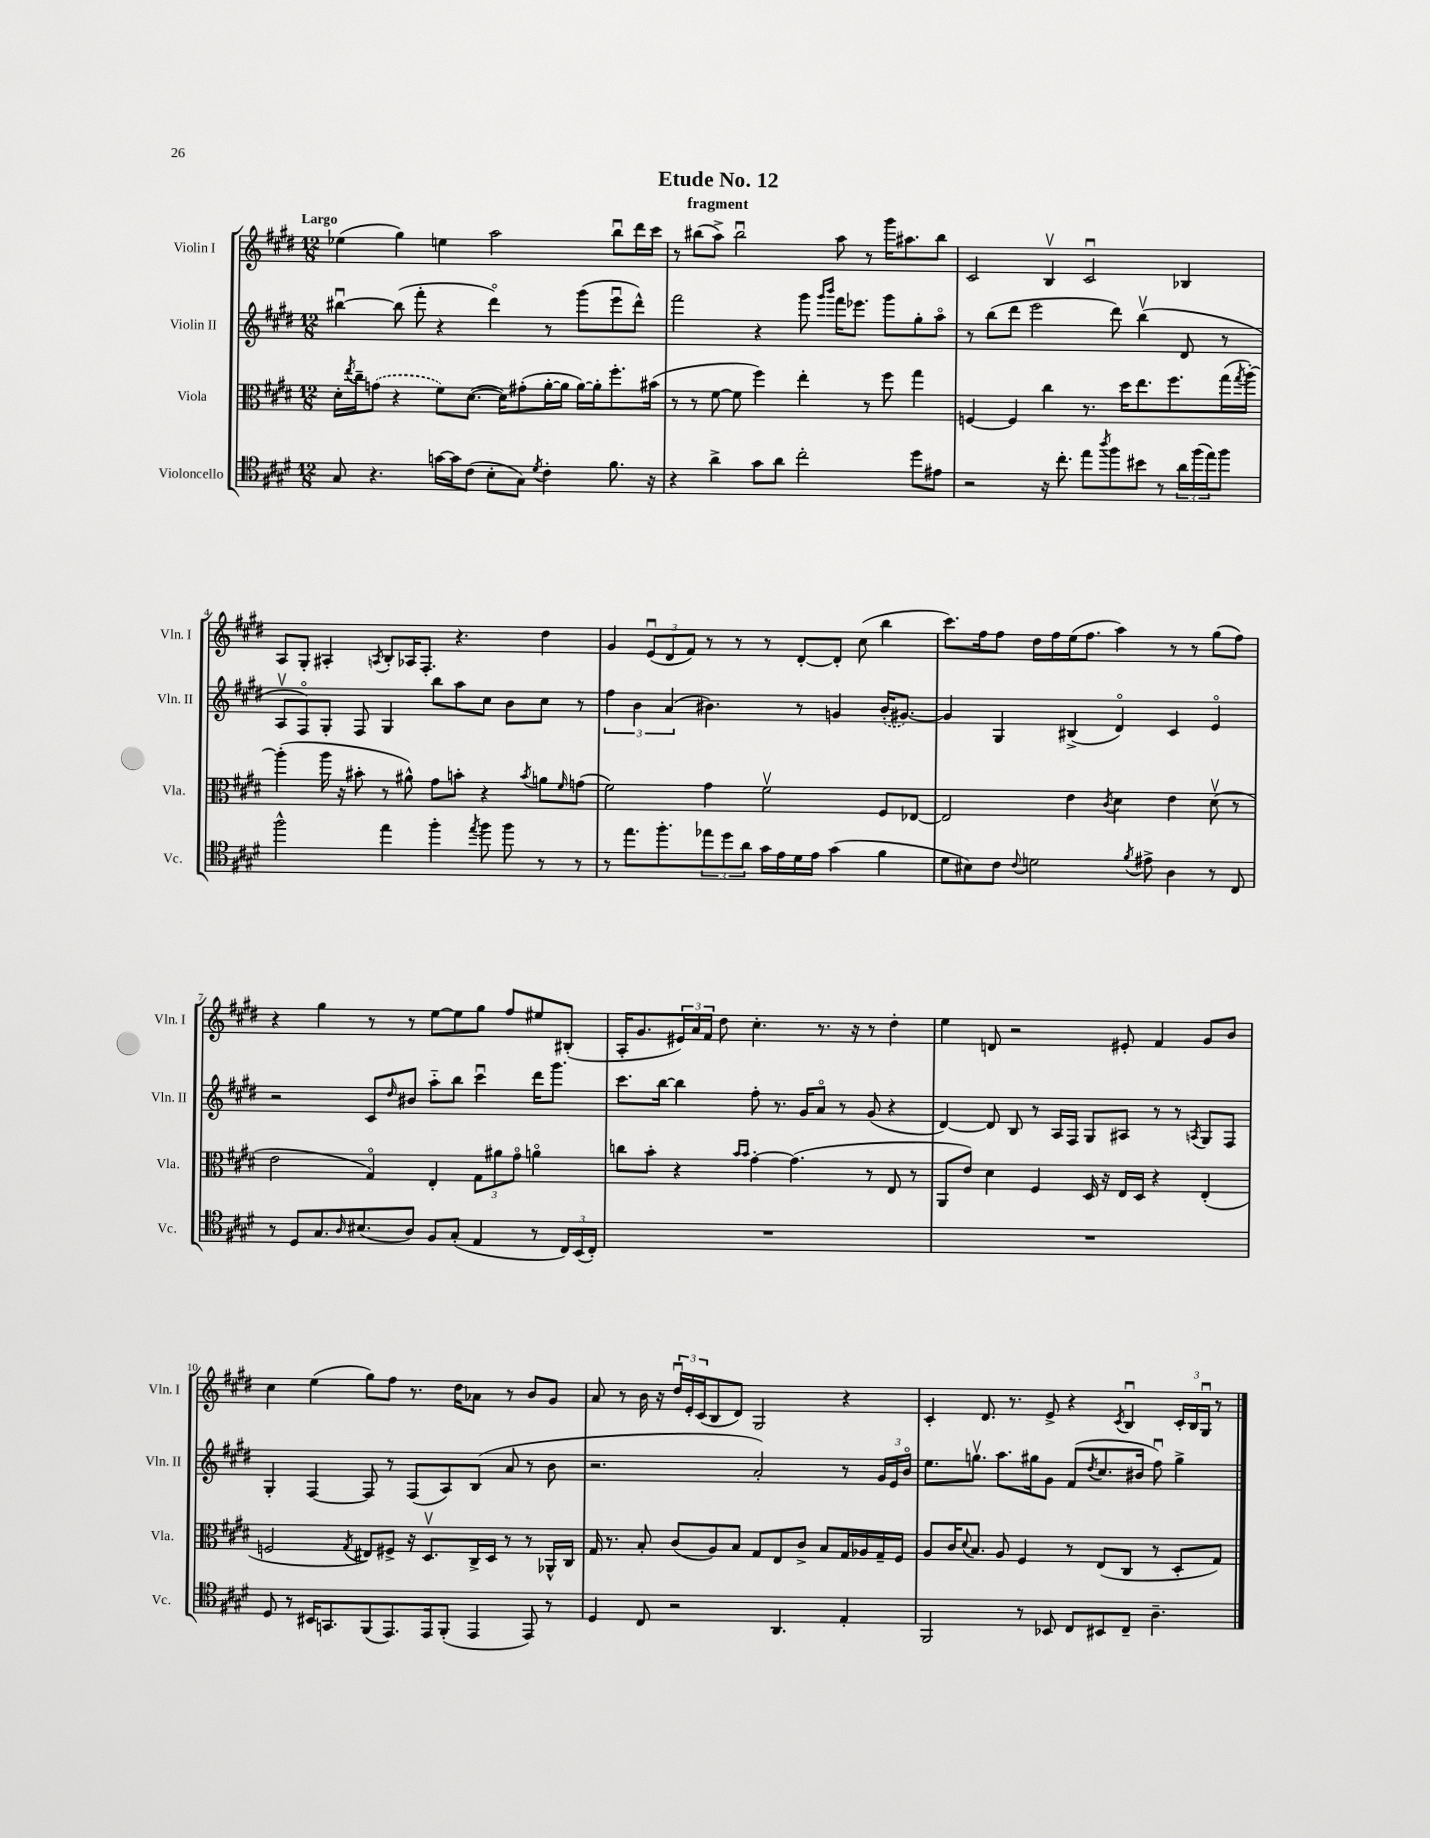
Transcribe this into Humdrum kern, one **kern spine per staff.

**kern	**kern	**kern	**kern
*part4	*part3	*part2	*part1
*staff4	*staff3	*staff2	*staff1
*I"Violoncello	*I"Viola	*I"Violin II	*I"Violin I
*I'Vc.	*I'Vla.	*I'Vln. II	*I'Vln. I
*clefC4	*clefC3	*clefG2	*clefG2
*k[f#c#g#d#]	*k[f#c#g#d#]	*k[f#c#g#d#]	*k[f#c#g#d#]
*M12/8	*M12/8	*M12/8	*M12/8
=1	=1	=1	=1
!	!	!	!LO:TX:a:B:t=Largo
8G#/	16d#'\LL	[4bb#Xu\	(4ee-X\
.	8qee/	.	.
.	16cc#~\J	.	.
4.r	(8gn\J	.	.
.	4r	(8bb#\]	4gg#\)
.	.	8fff#'\	.
[16gn\LL	8f#\L)	4r	4een\
16g\J]	.	.	.
(8c#\J	([8.d#\J	.	.
8B'\L	.	4ddd#\)	2aa\
.	16d#\KL])	.	.
8G#\J)	(8g#X'\	.	.
8qd#/	.	.	.
4c#'\	[16a'\L	8r	.
.	16a\JJ]	.	.
.	[16a\LL)	(8ggg#\L	.
.	16a'\J]	.	.
8.f#\	8.ff#'\	8eeeu\	8bbu\L
.	.	8ddd#^^\J)	16ddd#\L
16r	(16b#X\Jk	.	16ccc#\JJ
=2	=2	=2	=2
4r	8r	2fff#\	8r
.	8r	.	(8bb#X\L
4a^\	[8f#\	.	8aa^\J)
.	8f#\]	.	2bb#u\
8g#\L	4ff#\)	4r	.
8a\J	.	.	.
2cc#'\	4ee'\	8ggg#\	.
.	.	16qqggg#/LL	.
.	.	16qqbbb/JJ	.
.	.	16fff#\KL	8aa\
.	.	8.eee-X\J	.
.	8r	.	8r
.	8ff#\	8ggg#\L	16ggg#\KL
.	.	.	8.aa#X\
8dd#\L	4gg#\	8gg#'\	.
8e#X\J	.	8aa\J	8bb#\J
=3	=3	=3	=3
2r	[4Fn/	8r	2c#/
.	.	(8bb\L	.
.	4F/]	8ddd#\J	.
.	.	2eee\	.
16r	4cc#\	.	4Bv/
8.cc#'\	.	.	.
8ee\L	8.r	.	2c#u/
8qaa/	.	.	.
8ff#\	.	8ddd#\)	.
.	16dd#\KL	.	.
8b#X\J	8.ee\	(4bbv\	.
8r	.	.	.
.	8.ff#\	.	.
24a\LL	.	8d#/	4B-X/
(24ff#\	.	.	.
24ee\J)	.	.	.
8ff#\J	(16gg#\L	8r	.
.	8qgg#/	.	.
.	[16aa'\JJ)	.	.
!!LO:LB:g=z
=4	=4	=4	=4
2ff#^^\	(4aa'\]	8Av/L	8A/L
.	.	8F#/)	8G#'/J
.	16aa\	8G#'/J	4A#X'/
.	16r	.	.
.	8b#X'\	8F#/	.
.	.	.	8qAn/
4ee\	8r	4G#/	8B'/L
.	8a#X^^\)	.	16A-X/K
.	.	.	8.F#'/J
4ff#'\	8g#\L	8bb\L	.
.	8bn'\J	8aa\	4.r
8qee/	.	.	.
8ff#\	4r	8cc#\J	.
8ff#\	.	8b\L	.
.	8qb/	.	.
8r	8an\L	8cc#\J	4dd#\
.	16qqf#/	.	.
8r	(8gn\J	8r	.
=5	=5	=5	=5
8r	2f#\)	6ff#\	4g#/
8.ee\L	.	.	.
.	.	6b\	.
.	.	.	(12eu/L
8.ff#'\	.	.	.
.	.	(6a/	12d#/
.	.	.	12f#/J)
12ee-X\	4g#\	4.b#X\)	8r
12dd#\	.	.	.
.	.	.	8r
12a\J	.	.	.
16g#\LL	2f#v\	.	8r
16e\	.	.	.
16d#\	.	8r	[8d#'/L
16e\JJ	.	.	.
(4g#\	.	4gn/	8d#'/J]
.	.	.	(8cc#\
4f#\	8F#/L	(16b#'/KL	4bb\
.	.	[8.g#X/J)	.
.	[8E-X/J	.	.
=6	=6	=6	=6
8d#\L	2E-/]	4g#/]	8.ccc#\L)
8B#X\)	.	.	.
.	.	.	16ff#\k
8c#\J	.	4G#/	8ff#\J
8qqc#/	.	.	.
2dn\	.	.	16dd#\LL
.	.	.	16ff#\
.	4e\	(4B#X^/	(16ee\J
.	.	.	8.ff#\J
.	8qc#/	.	.
.	4d#\	4d#/)	4aa\)
8qf#/	.	.	.
8e#X^\	.	.	.
4A\	4e\	4c#/	8r
.	.	.	8r
8r	(8d#v\	4e/	(8gg#\L
8C#/	8r	.	8ff#\J)
!!LO:LB:g=z
=7	=7	=7	=7
8r	2e\	2r	4r
8D#/L	.	.	.
8.G#/	.	.	4gg#\
16qqA/	.	.	.
(8.B#X/	.	.	.
.	4G#/)	8c#/L	8r
.	.	16qqdd#/	.
8A/J)	.	8b#X/J	8r
8F#/L	4E'/	8aa\L	[8ee\L
(8G#'/J	.	8bb\J	8ee\]
4E/	12G#\L	4ccc#u\	8gg#\J
.	12a#X\	.	.
.	.	.	8ff#/L
.	12g#\J	.	.
8r	4an\	16ddd#\KL	8ee#X/
.	.	8.ggg#\J	.
24C#/LL)	.	.	(8B#X'/J
(24BB/	.	.	.
24C#'/JJ)	.	.	.
=8	=8	=8	=8
1.r	8ccn\L	8.ccc#\L	16A'/KL
.	.	.	8.g#/
.	8b'\J	.	.
.	.	[16bb\Jk	.
.	4r	4bb\]	24e#X/L)
.	.	.	24a/
.	.	.	24f#/JJ
.	.	.	8dd#\
.	16qqb/LL	.	.
.	16qqb/JJ	.	.
.	[4g#'\	8ff#'\	4.cc#'\
.	.	8.r	.
.	(4.g#\]	.	.
.	.	16g#/KL	.
.	.	8a/J	8.r
.	.	8r	.
.	.	.	16r
.	8r	(8g#/	8r
.	8E/	4r	4dd#'\
.	8r	.	.
=9	=9	=9	=9
1.r	8AA/L	[4d#/)	4ee\
.	8e/J)	.	.
.	4d#\	8d#/]	8dn/
.	.	8B/	2r
.	4F#/	8r	.
.	.	16A/LL	.
.	.	16F#/JJ	.
.	16D#/	8G#/L	.
.	16r	.	.
.	16E/LL	8A#X/J	8e#X'/
.	16D#/JJ	.	.
.	4r	8r	4f#/
.	.	8r	.
.	.	8qAn/	.
.	(4E'/	8G#/L	8g#/L
.	.	8F#/J	8b/J
!!LO:LB:g=z
=10	=10	=10	=10
8D#/	2Fn/	4G#'/	4cc#\
8r	.	.	.
16BB#X/KL	.	[4F#/	(4ee\
8.GGn/	.	.	.
.	8qG#/	.	.
(8FF#/	8E#X/L)	8F#/]	8gg#\L)
8.EE/)	8F#X^/J	8r	8ff#\J
.	16r	(8F#/L	8.r
16EE/k	8.D#v/L	.	.
(8FF#'/J	.	8A/)	.
.	.	.	16dd#\KL
4EE/	16C#^/L	(8B/J	8a-X\J
.	16D#/JJ	.	.
.	8r	8a/	8r
8EE/)	8r	8r	8b/L
8r	16AA-X^^/LL	8b\	8g#/J
.	16C#/JJ	.	.
=11	=11	=11	=11
4D#/	16G#/	2.r	8a/
.	8.r	.	.
.	.	.	8r
8C#/	8B'/	.	16b\
.	.	.	16r
2r	(8c#/L	.	24dd#u/LL
.	.	.	24e'/
.	.	.	(24c#/J
.	8A/)	.	8B/
.	8B/J	.	8d#/J)
.	8G#/L	2a'/)	2G#/
4.AA/	8E/	.	.
.	8c#^/J	.	.
.	8B/L	.	.
4E'/	16G#/L	8r	4r
.	16A-X/	.	.
.	16G#~/	24g#/LL	.
.	.	24e/	.
.	16F#/JJ	.	.
.	.	24b/JJ	.
=12	=12	=12	=12
2FF#/	8A/L	8.ee\L	4c#'/
.	16c#/K	.	.
.	8qqd#/	.	.
.	8.B/J	8.ggnv\J	.
.	.	.	8.d#/
.	8A/	8.aa\L	.
.	.	.	8.r
8r	4F#/	.	.
.	.	16gg#X\k	.
8BB-X/	.	8g#\J	8e^/
8C#/L	8r	(8f#/L	4r
.	.	8qdd#/	.
8BB#X/	(8E/L	8.cc#/	.
.	.	.	8qc#/
8C#~/J	8C#/J	.	4Bu/
.	.	16b#X/Jk	.
4.A~\	8r	8ff#u\)	.
.	8D#'/L	4gg#^\	24c#'/LL
.	.	.	24B/
.	.	.	24G#u/JJ
.	8G#/J)	.	8r
==	==	==	==
*-	*-	*-	*-
